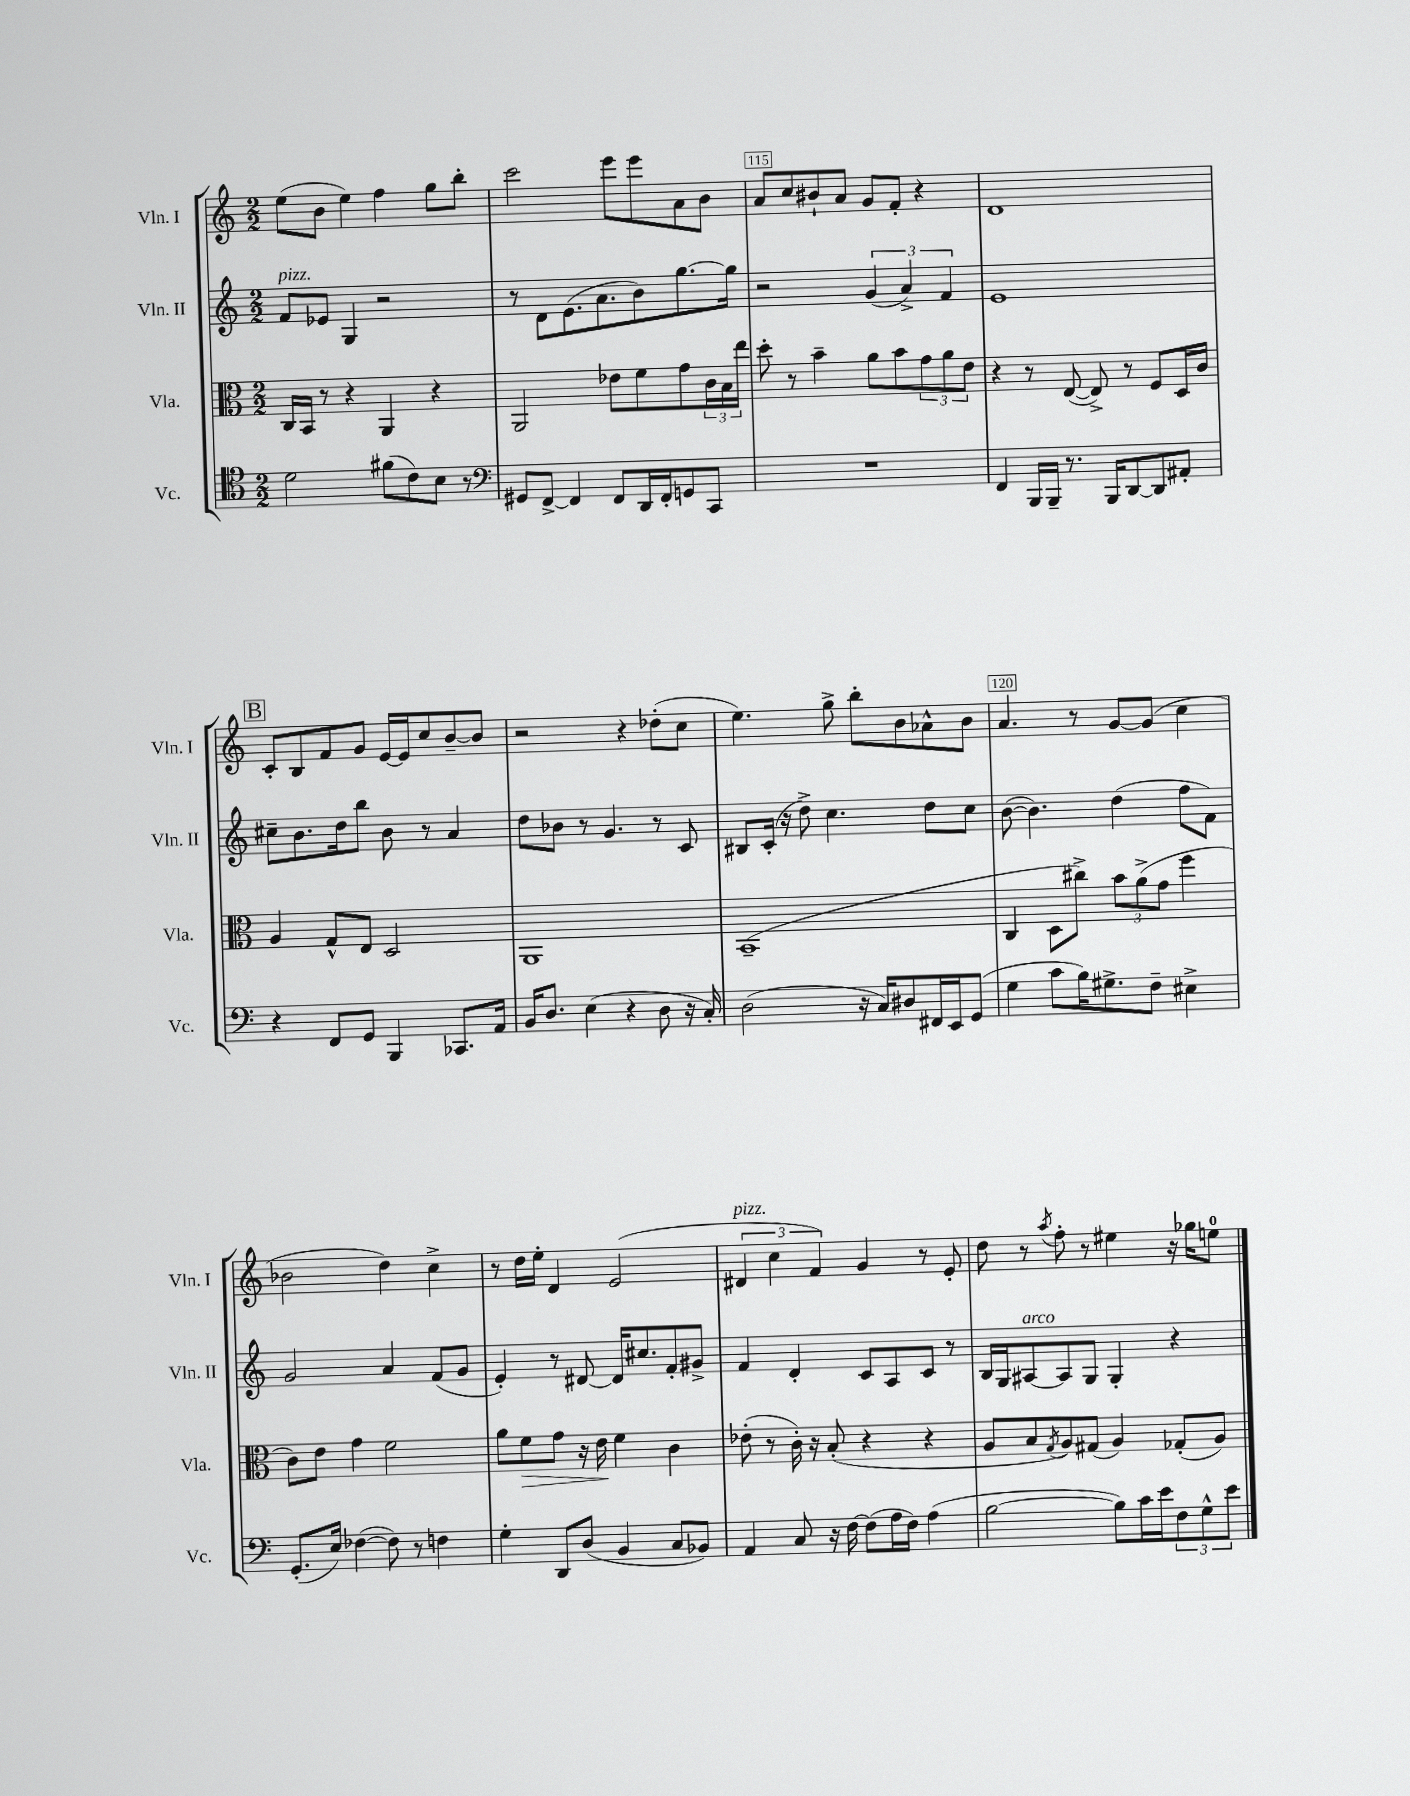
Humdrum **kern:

**kern	**kern	**kern	**kern
*staff4	*staff3	*staff2	*staff1
*clefC4	*clefC3	*clefG2	*clefG2
*k[]	*k[]	*k[]	*k[]
*M2/2	*M2/2	*M2/2	*M2/2
2d	16C	8f	(8ee
.	16BB	.	.
.	8r	8e-	8b
.	4r	4G	4ee)
(8f#	4AA	2r	4ff
8c)	.	.	.
8B	4r	.	8gg
8r	.	.	8bb'
=	=	=	=
*clefF4	*	*	*
8GG#	2AA	8r	2ccc
[8FF^	.	8d	.
4FF]	.	(8.e	.
.	.	8.a	.
8FF	8e-	.	8eee
16DD	8f	8b)	8eee
16FF'	.	.	.
8GG	8g	[8.gg	8a
8CC	24c	.	8b
.	24B	.	.
.	.	16gg]	.
.	24ee	.	.
=	=	=	=
1r	8dd'	2r	8a
.	8r	.	8cc
.	4b~	.	8b#`
.	.	.	8a
.	8a	(6g	8g
.	8b	.	8f'
.	.	6a^)	.
.	12g	.	4r
.	12a	6f	.
.	12e	.	.
=	=	=	=
4FF	4r	1e	1d
16BBB	8r	.	.
16BBB~	.	.	.
8.r	([8E	.	.
.	8E^])	.	.
16BBB	.	.	.
[8DD	8r	.	.
8DD]	8F	.	.
8AA#'	16D	.	.
.	16c	.	.
=	=	=	=
4r	4A	8cc#~	8c'
.	.	8.b	8B
8FF	8G^^	.	8f
.	.	16dd	.
8GG	8E	8bb	8g
4BBB	2D	8b	[16e
.	.	.	16e]
.	.	8r	8cc
8.CC-	.	4a	[8b~
.	.	.	8b]
16AA	.	.	.
=	=	=	=
16BB	1AA	8dd	2r
8.D	.	.	.
.	.	8b-	.
(4E	.	8r	.
.	.	4.g	.
4r	.	.	4r
8D	.	8r	(8dd-'
16r	.	8c	8cc
16C')	.	.	.
=	=	=	=
(2D	(1BB~	8B#	4.ee)
.	.	(16c'	.
.	.	16r	.
.	.	8dd^)	.
.	.	4.cc	8gg^
16r	.	.	8bb'
16C)	.	.	.
8D#	.	.	8b
16FF#	.	8dd	8a-^^
16EE	.	.	.
(8GG	.	8cc	8b
=	=	=	=
4G	4C	([8b	4.a
.	.	4.b])	.
8c	8D	.	.
16B)	8cc#^)	.	8r
8.G#^	.	.	.
.	12b	(4dd	[8g
.	(12a^	.	.
8F~	.	.	(8g]
.	12g	.	.
4E#^	4ff	8ff	4cc
.	.	8f)	.
=	=	=	=
(8.GG'	8c)	2g	2b-
.	8e	.	.
16E)	.	.	.
([4F-	4g	.	.
8F-])	2f	4a	4dd)
8r	.	.	.
4F	.	(8f	4cc^
.	.	8g	.
=	=	=	=
4G'	8a	4e')	8r
.	8f	.	16dd
.	.	.	16ee'
8DD	8g	8r	4d
(8D	16r	[8d#	.
.	16e	.	.
4BB	4f	16d#]	(2e
.	.	8.cc#	.
8C	4c	8f'	.
8BB-)	.	8g#^	.
=	=	=	=
4AA	(8e-'	4f	6d#
.	8r	.	.
.	.	.	6cc
8C	16c')	4d'	.
.	16r	.	.
.	.	.	6f)
16r	(8B'	.	.
[16F	.	.	.
(8F]	4r	8c	4g
16A	.	8A	.
16F)	.	.	.
(4A	4r	8c	8r
.	.	8r	8e'
=	=	=	=
[2B	8A	16B	8dd
.	.	16G	.
.	8B	[8A#	8r
.	8qG	.	8qaa
.	8A)	8A#]	8ff'
.	(8G#	8G	8r
8B])	4A)	4G'	4ee#
16c	.	.	.
16e	.	.	.
12F	(8G-'	4r	16r
.	.	.	16gg-
12G^^	.	.	.
.	8A)	.	8ee
12e	.	.	.
==	==	==	==
*-	*-	*-	*-
